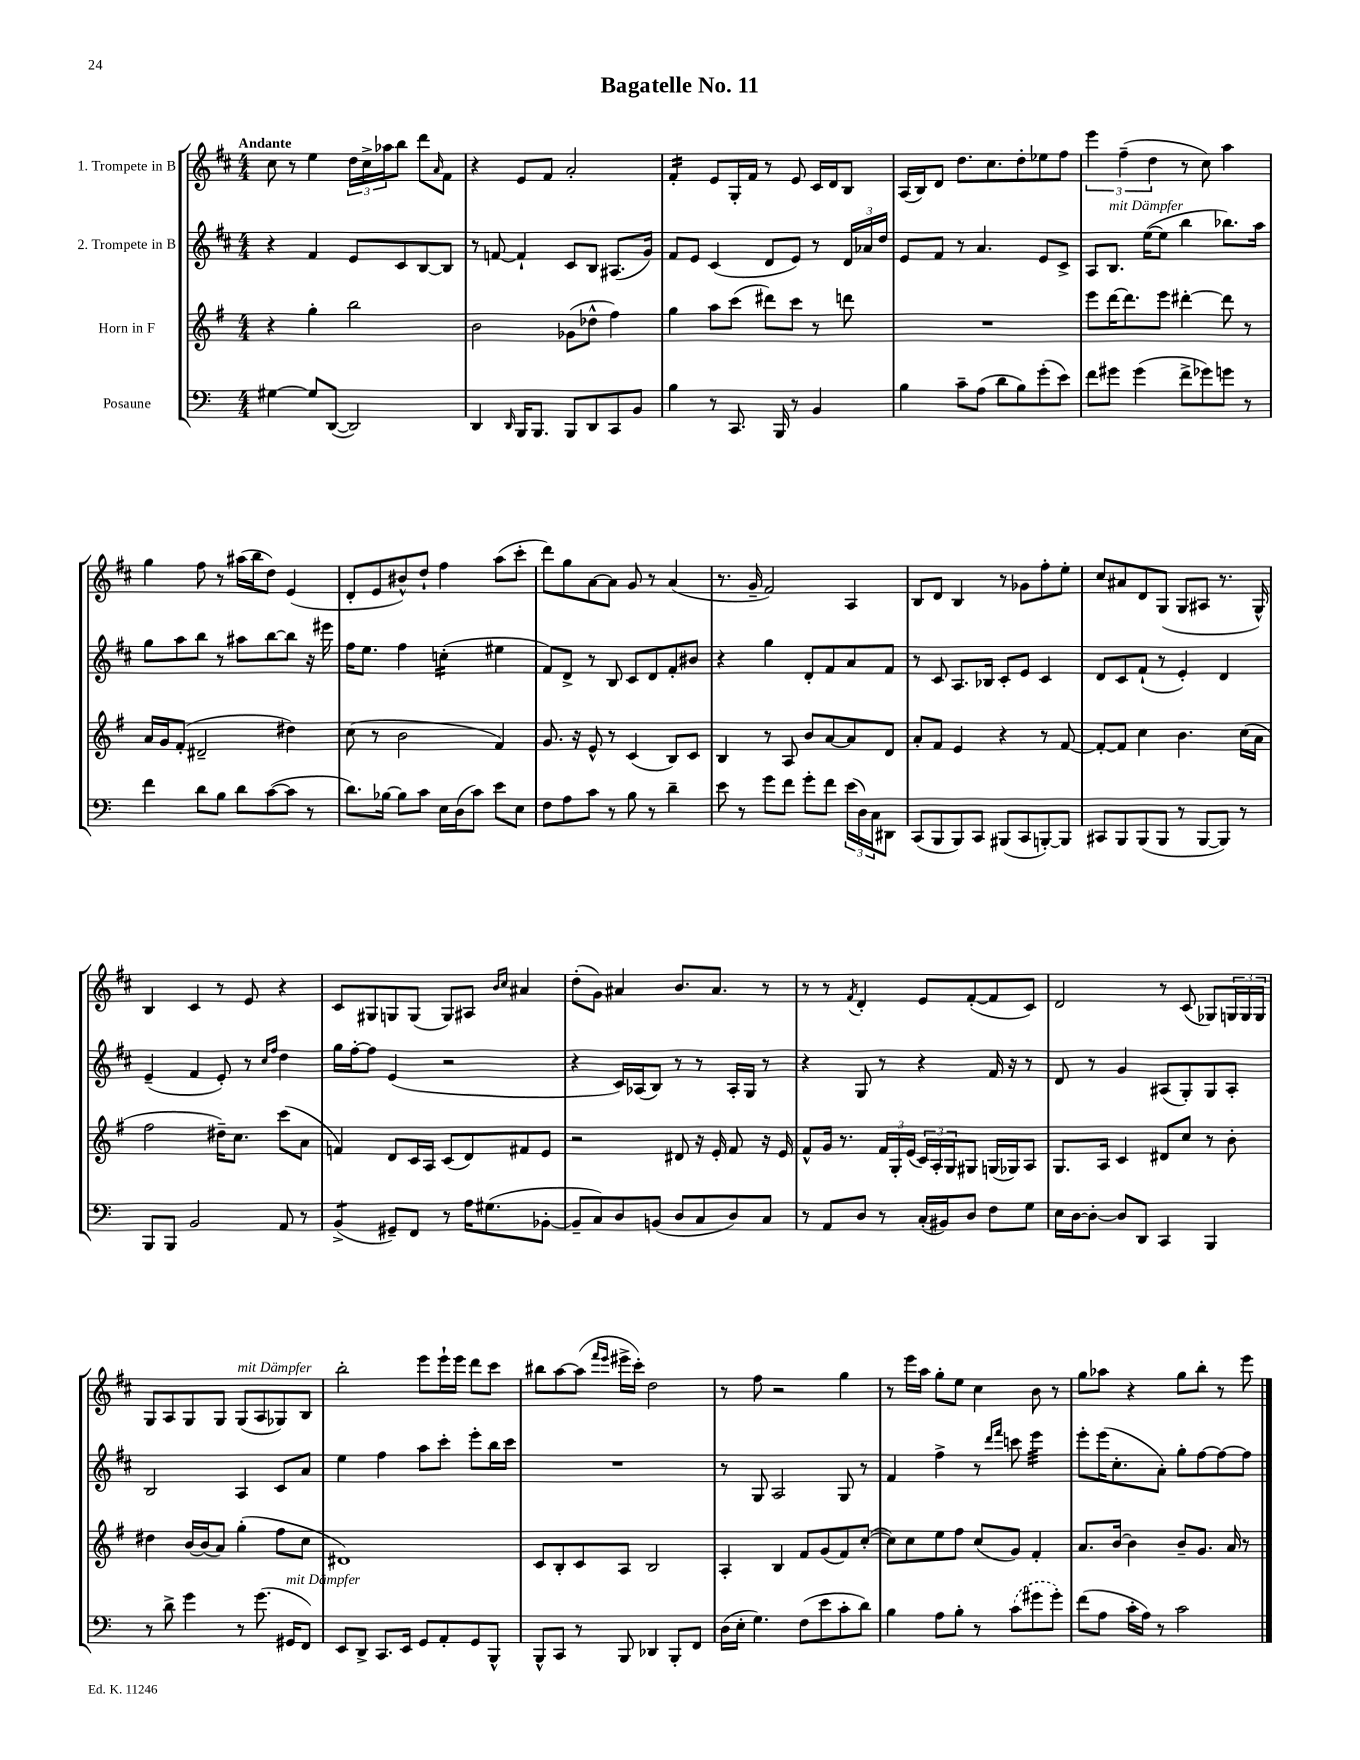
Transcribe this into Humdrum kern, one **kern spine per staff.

**kern	**kern	**kern	**kern
*staff4	*staff3	*staff2	*staff1
*clefF4	*clefG2	*clefG2	*clefG2
*k[]	*k[f#]	*k[f#c#]	*k[f#c#]
*M4/4	*M4/4	*M4/4	*M4/4
[4G#	4r	4r	8cc#
.	.	.	8r
8G#]	4gg'	4f#	4ee
([8DD	.	.	.
2DD])	2bb	8e	24dd
.	.	.	24cc#^
.	.	.	24aa-
.	.	8c#	8bb
.	.	[8B	8ddd
.	.	.	16qqa
.	.	8B]	8f#
=	=	=	=
4DD	2b	8r	4r
.	.	[8f	.
16qqDD	.	.	.
16BBB	.	4f`]	8e
8.BBB	.	.	.
.	.	.	8f#
8BBB	(8g-	8c#	2a'
8DD	8dd-^^	8B	.
8CC	4ff#)	(8.A#	.
8BB	.	.	.
.	.	16g)	.
=	=	=	=
4B	4gg	8f#	4f#'
.	.	8e	.
8r	8aa	(4c#	8e
8.CC	(8ccc	.	16G'
.	.	.	16f#
.	8ddd#)	8d	8r
16BBB	.	.	.
8r	8ccc	8e)	8e
4BB	8r	8r	16c#
.	.	.	16d
.	8ddd	24d	8B
.	.	24a-	.
.	.	24dd	.
=	=	=	=
4B	1r	8e	(16A
.	.	.	16B)
.	.	8f#	8d
8c~	.	8r	8.dd
(8A	.	4.a	.
.	.	.	8.cc#
8d	.	.	.
8B)	.	.	8dd'
(8g'	.	8e	8ee-
8e)	.	8c#^	8ff#
=	=	=	=
8f	8eee	8A	6eee
8g#	[16ddd	8.B	.
.	.	.	(6ff#~
.	8.ddd]	.	.
(4g#	.	.	.
.	.	([16ee	.
.	.	.	6dd
.	8eee	8ee]	.
8f^	[4ddd#'	4bb	8r
8g-)	.	.	8cc#)
8g	8ddd#]	8.bb-)	4aa
8r	8r	.	.
.	.	16aa	.
=	=	=	=
4f	16a	8gg	4gg
.	16g	.	.
.	(8f#'	8aa	.
8d	2d#~	8bb	8ff#
8B	.	8r	8r
8d	.	8aa#	(16aa#
.	.	.	16bb
([8c	.	[8bb	8dd)
8c]	4dd#)	8bb]	(4e
8r	.	16r	.
.	.	16eee#	.
=	=	=	=
8.d)	(8cc	16ff#	8d'
.	.	8.ee	.
.	8r	.	8e
[16B-	.	.	.
8B-]	2b	4ff#	8b#^^)
8c	.	.	8dd`
16E	.	(4cc'	4ff#
(16D	.	.	.
8c)	.	.	.
8e	4f#)	4ee#	(8aa
8E	.	.	8ccc#'
=	=	=	=
8F	8.g	8f#)	8ddd)
8A	.	8d^	8gg
.	16r	.	.
8c	8e^^	8r	[8a
8r	8r	8B	8a]
8B	(4c	8c#	8g
8r	.	8d	8r
4d~	8B)	8f#'	(4a
.	8c	8b#	.
=	=	=	=
8e	4B	4r	8.r
8r	.	.	.
.	.	.	16g~
8g	8r	4gg	2f#)
8f	8A	.	.
8g'	8b	8d'	.
8f	[8a	8f#	.
(24e	8a]	8a	4A
24D)	.	.	.
24C	.	.	.
8DD#	8d	8f#	.
=	=	=	=
(8CC	8a'	8r	8B
8BBB	8f#	8c#	8d
8BBB)	4e	8.A	4B
8CC	.	.	.
.	.	16B-	.
(8BBB#	4r	8c#'	8r
8CC	.	8e	8g-
[8BBB')	8r	4c#	8ff#'
8BBB]	[8f#	.	8ee'
=	=	=	=
8CC#	8f#'_	8d	8cc#
8BBB	8f#]	8c#	8a#
(8BBB	4cc	(8f#`	8d
8BBB	.	8r	(8G
8r	4.b	4e')	8G
[8BBB	.	.	8A#
8BBB])	.	4d	8.r
8r	(16cc	.	.
.	16a	.	16G^^)
=	=	=	=
8BBB	2ff#	(4e~	4B
8BBB	.	.	.
2BB	.	4f#	4c#
.	16dd#~)	8e')	8r
.	8.cc	.	.
.	.	8r	8e
.	.	16qqcc#	.
.	.	16qqff#	.
8AA	(8ccc	4dd	4r
8r	8a	.	.
=	=	=	=
(4BB^	4f)	16gg	8c#
.	.	[16ff#'	.
.	.	8ff#]	8G#
8GG#~)	8d	(4e	8G
8FF	16c	.	(8G
.	16A	.	.
8r	(8c	2r	8G)
16A	8d)	.	8A#
(8.G#	.	.	.
.	.	.	16qqb
.	.	.	16qqcc#
.	8f#	.	4a#
[8BB-'	8e	.	.
=	=	=	=
8BB-~]	2r	4r	(8dd'
8C)	.	.	8g)
8D	.	16c#)	4a#
.	.	(16A-	.
(8BB	.	8B)	.
8D	8d#	8r	8.b
8C	16r	8r	.
.	16e'	.	8.a#
8D)	8f#	16A-'	.
.	.	16G	.
8C	16r	8r	8r
.	16e	.	.
=	=	=	=
8r	8f#^^	4r	8r
8AA	16g	.	8r
.	8.r	.	.
.	.	.	8qf#
8D	.	8G	4d'
8r	24f#	8r	.
.	24G'	.	.
.	(24e	.	.
(16C'	24c)	4r	8e
.	24A'	.	.
16BB#)	.	.	.
.	24G	.	.
8D	8G#	.	([8f#'
8F	(16G	16f#	8f#]
.	16G-)	16r	.
8G	8A	8r	8c#)
=	=	=	=
16E	8.G	8d	2d
[16D	.	.	.
8D'_	.	8r	.
.	16A	.	.
8D]	4c	4g	.
8DD	.	.	.
4CC	8d#	(8A#	8r
.	8cc	8G')	(8c#
4BBB	8r	8G	8G-)
.	8b'	8A#'	24G
.	.	.	24G
.	.	.	24G
=	=	=	=
8r	4dd#	2B	8G
8d^	.	.	8A
4g	[16b	.	8G
.	(16b]	.	.
.	8a)	.	8G
8r	(4gg'	4A	(8G
(8.g	.	.	8A
.	8ff#	8c#	8G-)
16GG#	.	.	.
8FF)	8cc	8a	8B
=	=	=	=
8EE	1d#)	4ee	2bb'
8DD^	.	.	.
8.CC	.	4ff#	.
16EE	.	.	.
8GG	.	8aa	8eee
8AA'	.	8ccc#'	16eee`
.	.	.	16eee
8GG	.	8eee'	8ddd
8BBB^^	.	16bb	8ccc#
.	.	16ccc#	.
=	=	=	=
8BBB^^	8c	1r	8bb#
8CC	8B'	.	[8aa
8r	8c	.	(8aa]
.	.	.	16qqfff#
.	.	.	16qqeee
8BBB	8A	.	16eee#^
.	.	.	16ccc#')
4DD-	2B	.	2dd
8BBB'	.	.	.
8FF	.	.	.
=	=	=	=
(16D	4A'	8r	8r
16E'	.	.	.
4.G)	.	8G	8ff#
.	4B	2A	2r
(8F	8f#	.	.
8e	(8g	.	.
8c'	8f#)	8G	4gg
8d)	([8cc'	8r	.
=	=	=	=
4B	8cc])	4f#	8r
.	8cc	.	16eee
.	.	.	16aa
8A	8ee	4ff#^	8gg'
8B'	8ff#	.	8ee
8r	(8cc	8r	4cc#
.	.	16qqddd	.
.	.	16qqfff#	.
(8c	8g)	8ccc	.
8g#	4f#'	4eee	8b
8g#')	.	.	8r
=	=	=	=
(8f	8.a	8eee'	8gg
8A	.	(16eee	8aa-
.	[16b	8.cc#'	.
16c'	4b]	.	4r
16A)	.	.	.
8r	.	8a')	.
2c	8b~	8gg'	8gg
.	8.g	[8ff#	8bb'
.	.	8ff#_	8r
.	16a	.	.
.	8r	8ff#]	8eee
==	==	==	==
*-	*-	*-	*-
